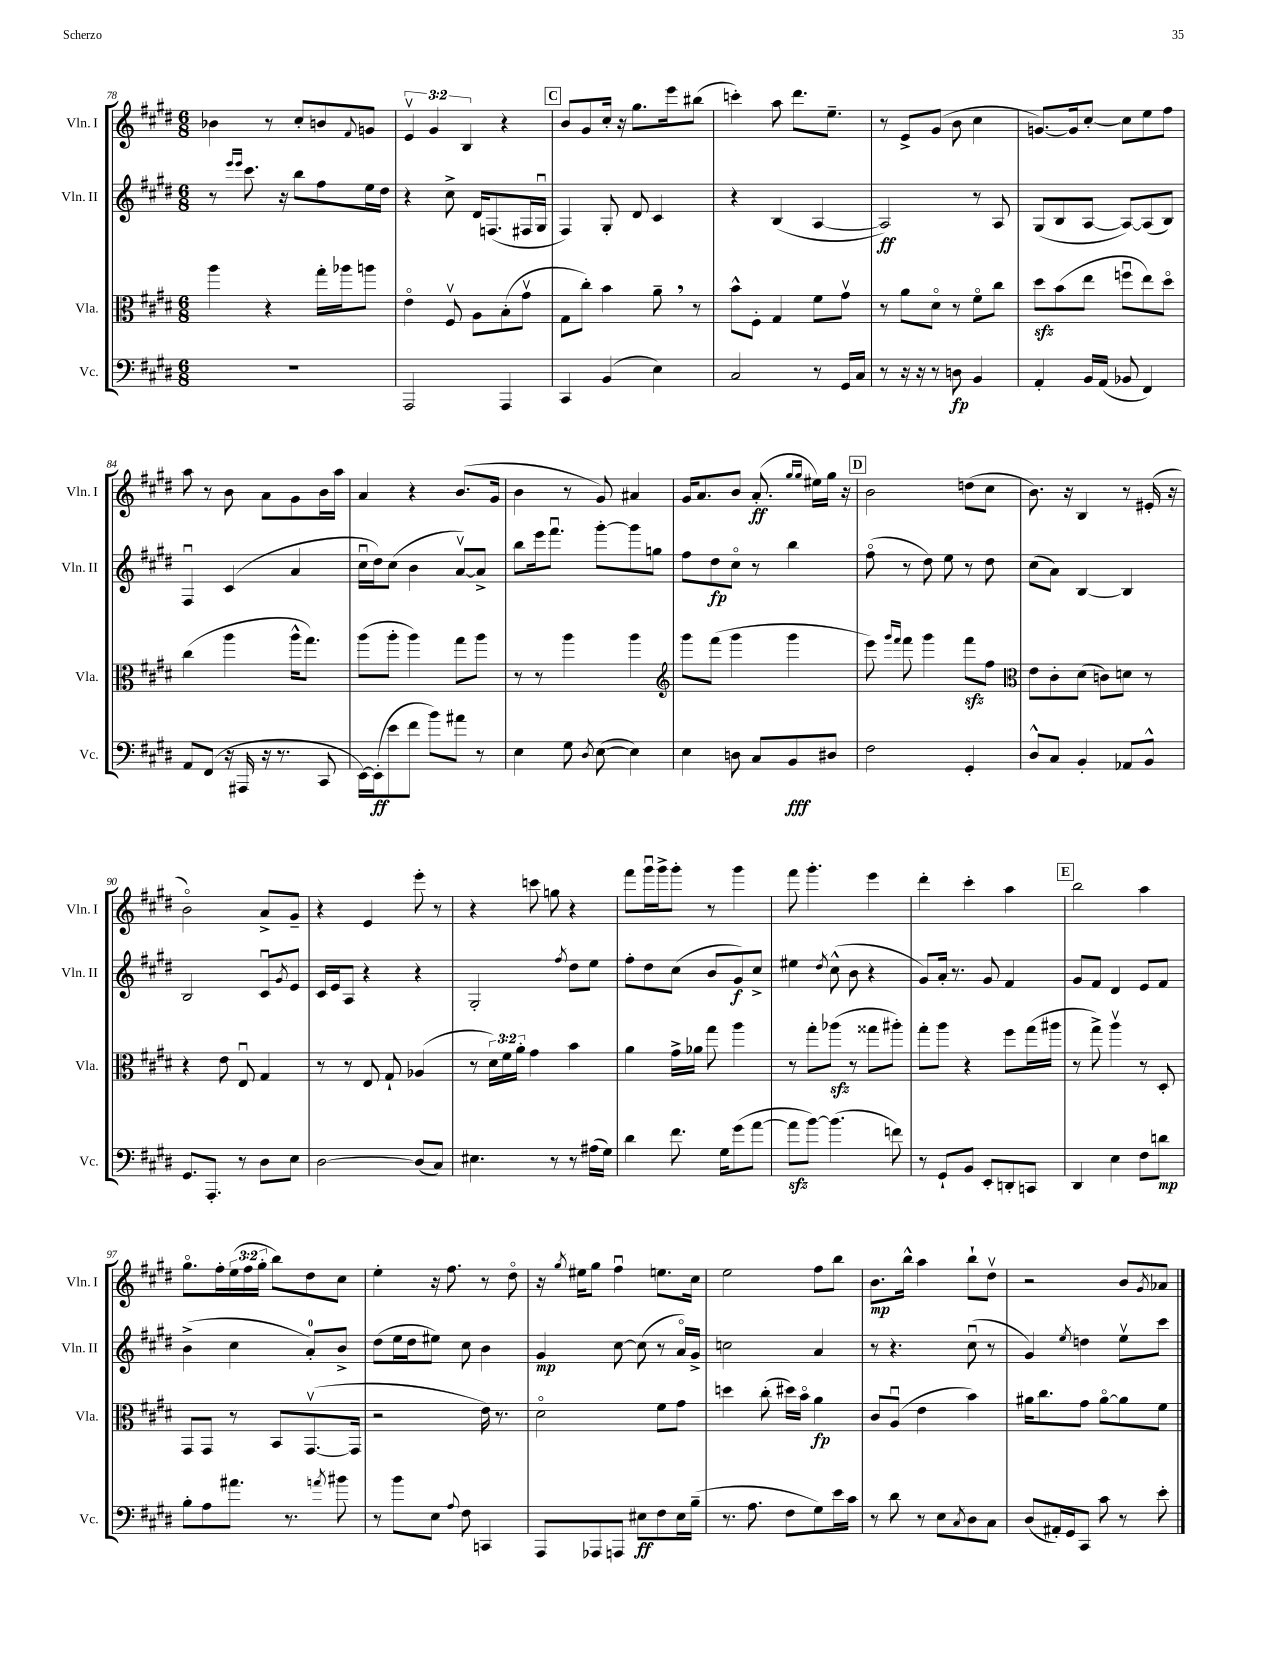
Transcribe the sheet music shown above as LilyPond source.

<<
\new StaffGroup <<
\new Staff = "s0" \with { instrumentName = "Vln. I" shortInstrumentName = "Vln. I" } {
    \clef treble \key e \major \numericTimeSignature \time 6/8 \override Staff.TupletNumber.text = #tuplet-number::calc-fraction-text
    bes'4 r8 cis''8-. b'8 \appoggiatura { fis'8 } g'8 |
    \tuplet 3/2 { e'4\upbow gis'4 b4 } r4 |
    \mark \markup { \box "C" } b'8 gis'8 cis''16-. r16 gis''8. e'''16 bis''8( |
    c'''4-.) a''8 dis'''8. e''8.-- |
    r8 e'8-> gis'8( b'8 cis''4 |
    g'8.~) g'16 cis''8~-. cis''8 e''8 fis''8 |
    a''8 r8 b'8 a'8 gis'8 b'16 a''16 |
    a'4 r4 b'8.( gis'16 |
    b'4 r8 gis'8) ais'4 |
    gis'16 a'8. b'8 a'8.-.\ff( \grace { gis''16 gis''16 } eis''16) gis''16 r16 |
    \mark \markup { \box "D" } b'2 d''8( cis''8 |
    b'8.) r16 b4 r8 eis'16-.( r16 |
    b'2\flageolet) a'8-> gis'8-- |
    r4 e'4 e'''8-. r8 |
    r4 c'''8 g''8 r4 |
    fis'''8 gis'''16\downbow gis'''16-> gis'''8-. r8 gis'''4 |
    fis'''8 gis'''4.-. e'''4 |
    dis'''4-. cis'''4-. a''4 |
    \mark \markup { \box "E" } b''2 a''4 |
    gis''8.\flageolet fis''16-. \tuplet 3/2 { e''16( fis''16 gis''16-. } b''8) dis''8 cis''8 |
    e''4-. r16 fis''8. r8 dis''8\flageolet |
    r16 \acciaccatura { gis''8 } eis''16 gis''8 fis''4\downbow e''8. cis''16 |
    e''2 fis''8 b''8 |
    b'8.\mp b''16-^ a''4 b''8-! dis''8\upbow |
    r2 b'8 \acciaccatura { gis'8 } aes'8 \bar "|." |
}
\new Staff = "s1" \with { instrumentName = "Vln. II" shortInstrumentName = "Vln. II" } {
    \clef treble \key e \major \numericTimeSignature \time 6/8
    r8 \grace { e'''16 e'''16 } cis'''8. r16 b''8 fis''8 e''16 dis''16 |
    r4 cis''8-> dis'16 f8.( fis16 gis16\downbow |
    \mark \markup { \box "C" } fis4) gis8-. dis'8 cis'4 |
    r4 b4( a4~ |
    a2\ff) r8 a8 |
    gis8( b8 a8~ a8~) a8( b8) |
    fis4\downbow cis'4( a'4 |
    cis''16\downbow dis''16) cis''8( b'4 a'8~\upbow) a'8-> |
    b''8 e'''16 fis'''8.\downbow gis'''8~-. gis'''8 g''8 |
    fis''8 dis''8\fp cis''8\flageolet r8 b''4 |
    \mark \markup { \box "D" } fis''8\flageolet( r8 dis''8) e''8 r8 dis''8 |
    cis''8( a'8) b4~ b4 |
    b2 cis'8\downbow \acciaccatura { gis'8 } e'8 |
    cis'16 e'16 a8 r4 r4 |
    gis2-. \acciaccatura { fis''8 } dis''8 e''8 |
    fis''8-. dis''8 cis''8( b'8 gis'8\f) cis''8-> |
    eis''4 \acciaccatura { dis''8 } cis''8-^( b'8 r4 |
    gis'8) a'16-. r8. gis'8 fis'4 |
    \mark \markup { \box "E" } gis'8 fis'8 dis'4 e'8 fis'8 |
    b'4->( cis''4 a'8-0-.) b'8-> |
    dis''8( e''16 dis''16 eis''8) cis''8 b'4 |
    gis'4\mp cis''8~ cis''8( r8 a'16\flageolet) gis'16-> |
    c''2 a'4 |
    r8 r4. cis''8\downbow( r8 |
    gis'4) \acciaccatura { e''8 } d''4 e''8\upbow cis'''8 \bar "|." |
}
\new Staff = "s2" \with { instrumentName = "Vla." shortInstrumentName = "Vla." } {
    \clef alto \key e \major \numericTimeSignature \time 6/8 \override Staff.TupletNumber.text = #tuplet-number::calc-fraction-text
    a''4 r4 gis''16-. aes''16 a''8 |
    e'4\flageolet fis8\upbow a8 b8-.( gis'8\upbow |
    \mark \markup { \box "C" } gis8 cis''8-.) b'4 a'8-- \breathe r8 |
    b'8-^ fis8-. gis4 fis'8 gis'8\upbow |
    r8 a'8 dis'8\flageolet r8 fis'8\flageolet cis''8 |
    dis''8\sfz b'8( e''8 f''8\downbow e''8) dis''8\flageolet |
    cis''4( a''4 a''16-^ gis''8.) |
    a''8( a''8-. a''4) gis''8 a''8 |
    r8 r8 a''4 a''4 |
    \clef treble gis'''8 fis'''8( gis'''4 gis'''4 |
    \mark \markup { \box "D" } e'''8) \grace { gis'''16 fis'''16 } fis'''8 gis'''4 fis'''8\sfz fis''8 |
    \clef alto e'8 cis'8-. dis'8( c'8) d'8 r8 |
    r4 e'8 e8\downbow gis4 |
    r8 r8 e8 gis8-! aes4( |
    r8 \tuplet 3/2 { dis'16) fis'16 a'16-. } gis'4 b'4 |
    a'4 gis'16-> aes'16 gis''8 a''4 |
    r8 gis''8-. aes''8\sfz( r8 gisis''8 ais''8-.) |
    gis''8-. a''8 r4 fis''8 gis''16( ais''16 |
    \mark \markup { \box "E" } r8 gis''8->) a''4\upbow r8 dis8-. |
    gis,8 gis,8 r8 b,8 gis,8.~\upbow( gis,16 |
    r2 e'16) r8. |
    dis'2\flageolet fis'8 gis'8 |
    d''4 cis''8-.( dis''16) b'16\flageolet a'4\fp |
    cis'8 a8\downbow( e'4 b'4) |
    ais'16 cis''8. gis'8 ais'8~\flageolet ais'8 fis'8 \bar "|." |
}
\new Staff = "s3" \with { instrumentName = "Vc." shortInstrumentName = "Vc." } {
    \clef bass \key e \major \numericTimeSignature \time 6/8
    R2. |
    a,,2 a,,4 |
    \mark \markup { \box "C" } cis,4 b,4( e4) |
    cis2 r8 gis,16 cis16 |
    r8 r16 r16 r8 d8\fp b,4 |
    a,4-. b,16 a,16( bes,8 fis,4) |
    a,8 fis,8( r16 ais,,16 r16 r8. cis,8 |
    e,16~) e,16-.\ff( e'8 fis'8 b'8) ais'8 r8 |
    e4 gis8 \acciaccatura { dis8 } e8~( e4) |
    e4 d8 cis8 b,8\fff dis8 |
    \mark \markup { \box "D" } fis2 gis,4-. |
    dis8-^ cis8 b,4-. aes,8 b,8-^ |
    gis,8. a,,8.-. r8 dis8 e8 |
    dis2~ dis8( cis8) |
    eis4. r8 r8 ais16( gis16) |
    dis'4 fis'8. gis16 gis'8( a'8~ |
    a'8\sfz b'8~) b'4.( f'8) |
    r8 gis,8-! b,8 e,8-. d,8-. c,8 |
    \mark \markup { \box "E" } dis,4 e4 fis8 d'8\mp |
    b8-. a8 ais'8. r8. \acciaccatura { a'8 } bis'8 |
    r8 b'8 e8 \appoggiatura { a8 } fis8 c,4 |
    a,,8 aes,,8 a,,8 eis8\ff fis8 eis16 b16--( |
    r8. a8. fis8 gis8) e'16 cis'16 |
    r8 dis'8 r8 e8 \acciaccatura { cis8 } dis8 cis8 |
    dis8( ais,16-.) gis,16 cis,8 cis'8 r8 e'8-. \bar "|." |
}
>>
>>
\layout { \context { \Score currentBarNumber = #78 } }
